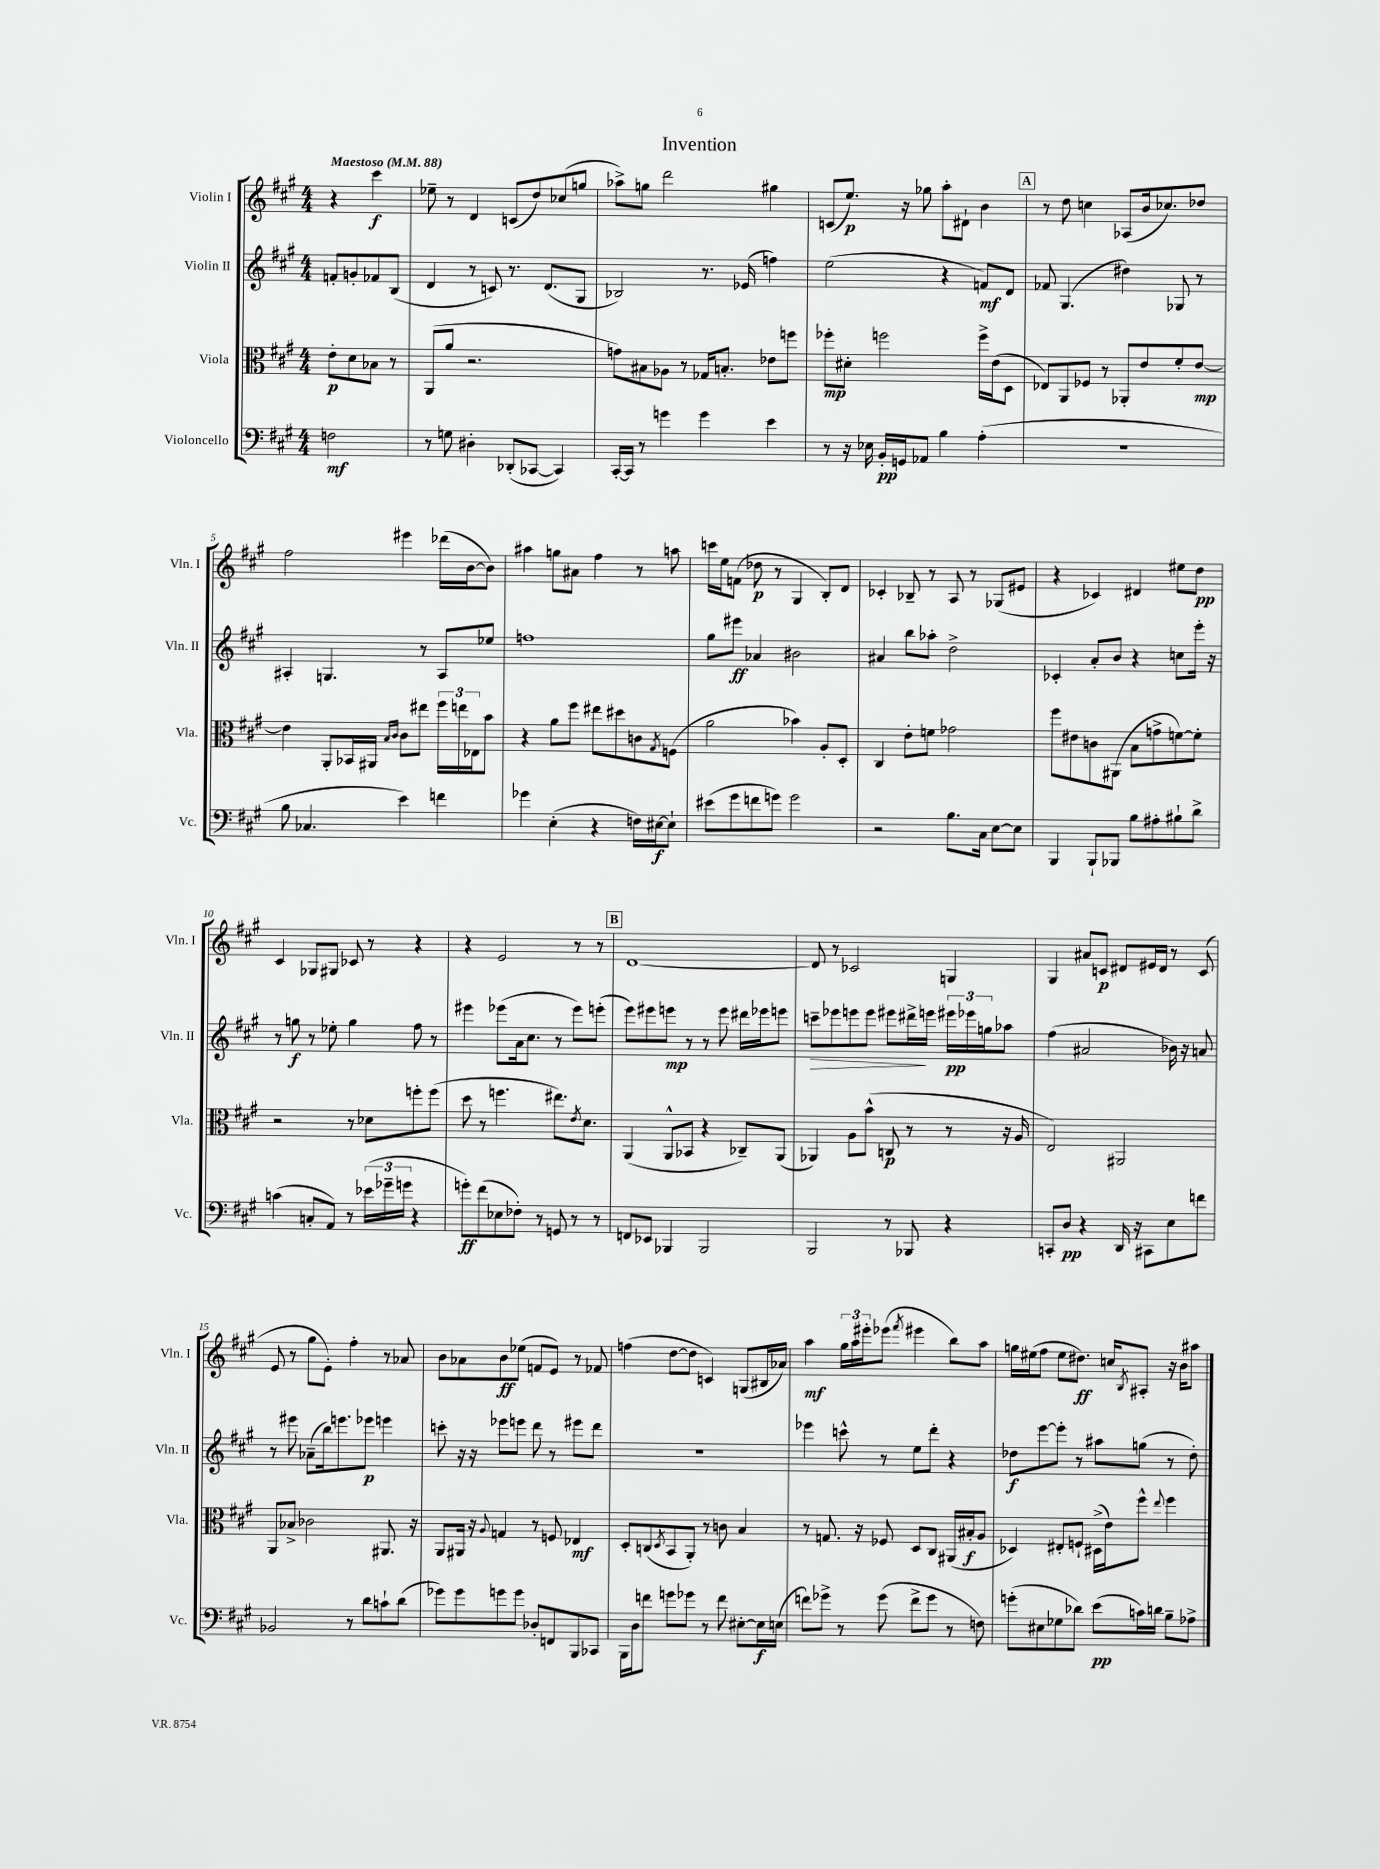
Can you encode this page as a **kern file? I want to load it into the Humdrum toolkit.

**kern	**kern	**kern	**kern
*staff4	*staff3	*staff2	*staff1
*clefF4	*clefC3	*clefG2	*clefG2
*k[f#c#g#]	*k[f#c#g#]	*k[f#c#g#]	*k[f#c#g#]
*M4/4	*M4/4	*M4/4	*M4/4
*MM88	*MM88	*MM88	*MM88
2F	8e'	8f'	4r
.	8d	8g'	.
.	8B-	8f-	4ccc#
.	8r	(8B	.
=	=	=	=
8r	(8AA	4d	8ee-~
8G	8a	.	8r
4D#'	2.r	8r	4d
.	.	8c)	.
(8DD-'	.	8.r	(8c
[8CC-	.	.	8dd)
.	.	(8.d	.
4CC-])	.	.	(8cc-
.	.	8G#	8gg
=	=	=	=
[16CC#'	8g)	2B-)	8aa-^)
16CC#]	.	.	.
8r	8B#	.	8gg
4g	8A-	.	2ddd
.	8r	.	.
4g	16G-	8.r	.
.	8.B'	.	.
.	.	(16e-	.
4e	8e-	4ff)	4gg#
.	8ff	.	.
=	=	=	=
8r	8ff-'	(2ee	(8c
16r	8d#'	.	8.ee)
16E-	.	.	.
16BB'	2ff	.	.
16GG	.	.	16r
8AA-	.	.	8gg-
4B	.	4r	8aa'
.	.	.	8d#`
(4A'	16ff^	8f)	4b
.	(16e	.	.
.	8D	8d	.
=	=	=	=
1r	8E-)	8f-	8r
.	8AA	(4.G#	8dd
.	8F-	.	4cc
.	8r	.	.
.	8AA-'	4dd#)	(8A-
.	8e	.	16b
.	.	.	8.cc-)
.	8f#'	8G-	.
.	[8e	8r	8dd-
=	=	=	=
8B	4e]	4A#'	2ff#
4.C-	.	.	.
.	8AA'	4.G	.
.	16BB-	.	.
.	16AA#	.	.
.	16qqB	.	.
.	16qqc#	.	.
4e)	8c#	.	4eee#
.	8ee#	8r	.
4f	24ff#	8A#	(16ddd-
.	24ee	.	.
.	.	.	[16b
.	24E-	.	.
.	8b	8ee-	8b])
=	=	=	=
4g-	4r	1ff	4aa#
(4E'	8a	.	8gg
.	8ff#	.	8a#
4r	8ee#	.	4ff#
.	8dd#	.	.
16F)	8c	.	8r
[16E#	.	.	.
.	8qG#	.	.
8E#`]	(8F	.	8aa
=	=	=	=
(8e#	2a	8gg#	16ccc
.	.	.	16ee
8g#	.	8eee#	(8f
8f	.	4a-	8dd-
8g)	.	.	8r
2g	4b-)	2b#	4G#
.	8A'	.	8B')
.	8D'	.	8d
=	=	=	=
2r	4C#	4a#	4c-'
.	8e'	8bb	8B-~
.	8f	8aa-'	8r
8.B	2g-	2dd^	8A
.	.	.	8r
16C#	.	.	.
[8E	.	.	(8G-
8E]	.	.	8e#
=	=	=	=
4BBB	8ff#	4c-'	4r
.	8e#	.	.
8BBB`	8c	8a'	4c-)
8BBB-	(8AA#	8b	.
8B	8B	4r	4d#
8A#'	8g^	.	.
8B#`	[8f)	8cc	8ee#
8d^	8f']	16eee'	8dd
.	.	16r	.
=	=	=	=
(4c	2r	8r	4c#
.	.	8gg	.
8C'	.	8r	8G-
8AA)	.	8ee-'	8G#
8r	8r	4gg	8c-
(24e-	8d-	.	8r
24g-~	.	.	.
24g	.	.	.
4r	8ff'	8ff#	4r
.	(8ff	8r	.
=	=	=	=
8g')	8dd	4eee#	4r
(8f#	8r	.	.
8E-	4.ff	(8eee-	2e
8F-')	.	16a	.
.	.	8.cc#	.
8r	.	.	.
8GG	8.ee#)	8r	.
8r	.	8eee-)	8r
.	8qe	.	.
.	8.d	.	.
8r	.	(8eee'	8r
=	=	=	=
8FF	(4AA	8eee)	[1d
8EE-	.	8eee#	.
4BBB-	8AA^^	8eee	.
.	8BB-	8r	.
2BBB-	4r	8r	.
.	.	8eee	.
.	8C-~)	16ddd#	.
.	.	16eee-	.
.	(8AA	8eee	.
=	=	=	=
2BBB	4AA-)	8ccc~	8d]
.	.	8eee-	8r
.	8A	8eee	2c-
.	(8b^^	8eee	.
8r	8C	8eee#	.
8BBB-	8r	16ddd#^	.
.	.	16eee	.
4r	8r	24eee#	4G
.	.	24eee-	.
.	.	24gg	.
.	16r	8aa-	.
.	16A	.	.
=	=	=	=
8CC'	2E)	(4ff#	4G#
8D	.	.	.
4r	.	2a#	8a#
.	.	.	8c
16DD	2AA#	.	8d#
16r	.	.	.
8CC#	.	.	16e#
.	.	.	16d#
8E	.	16b-)	8r
.	.	16r	.
8f	.	8a	(8c
=	=	=	=
2BB-	8AA	8r	8e
.	8B-^	8eee#	8r
.	2c-	(8a-~	8gg#
.	.	16bb)	8e')
.	.	8.eee	.
8r	.	.	4ff#'
8d	.	8eee-	.
8c`	8.AA#	4eee	8r
(8d	.	.	8a-
.	16r	.	.
=	=	=	=
8g-)	8AA	8ccc'	8b
8g-	16AA#	16r	8a-
.	16r	16r	.
.	8qqA	.	.
8g	4G	8eee-	8b
8g	.	8eee	(8ee-
8D-'	8r	8ddd	8f
8FF	8F	8r	8e)
8BBB	4E-	8eee#	8r
8CC-	.	8ddd	8f-
=	=	=	=
16BBB	8D'	1r	(4ff
16D	.	.	.
8f	(8C	.	.
.	8qD	.	.
8g	8BB	.	[8dd
8g-	8AA')	.	8dd]
8r	8r	.	4c)
8f	8c	.	.
[8E#'	4B	.	(8G
16E#]	.	.	16B#
(16E	.	.	16a-)
=	=	=	=
8f)	8r	4eee-	4aa
8g-^	8.G	.	.
8r	.	8ccc^^	24gg#
.	.	.	24aa
.	16r	.	.
.	.	.	24eee#'
(8g-	8F-	8r	(8eee-
.	.	.	8qfff#
8f^	8D	8ee	4eee#
8g-	8C#	8ddd'	.
8r	(16AA#	4r	8bb)
.	16B#'	.	.
8F)	8A	.	8aa
=	=	=	=
(8g'	4D-)	8dd-	16gg
.	.	.	(16ee#
8E#	.	[8eee	8ff#
8G-	8E#'	8eee']	8ee#
8d-)	8F`	8r	8.dd#)
(8e	(16D#^	8aa#	.
.	16e)	.	16cc
.	.	.	8qB
16c)	8ff#^^	(8gg	8A#'
16d	.	.	.
.	8qqee	.	.
8B~	4ff#	8r	16r
.	.	.	16b
8A-^	.	8dd-')	8aa#
==	==	==	==
*-	*-	*-	*-
